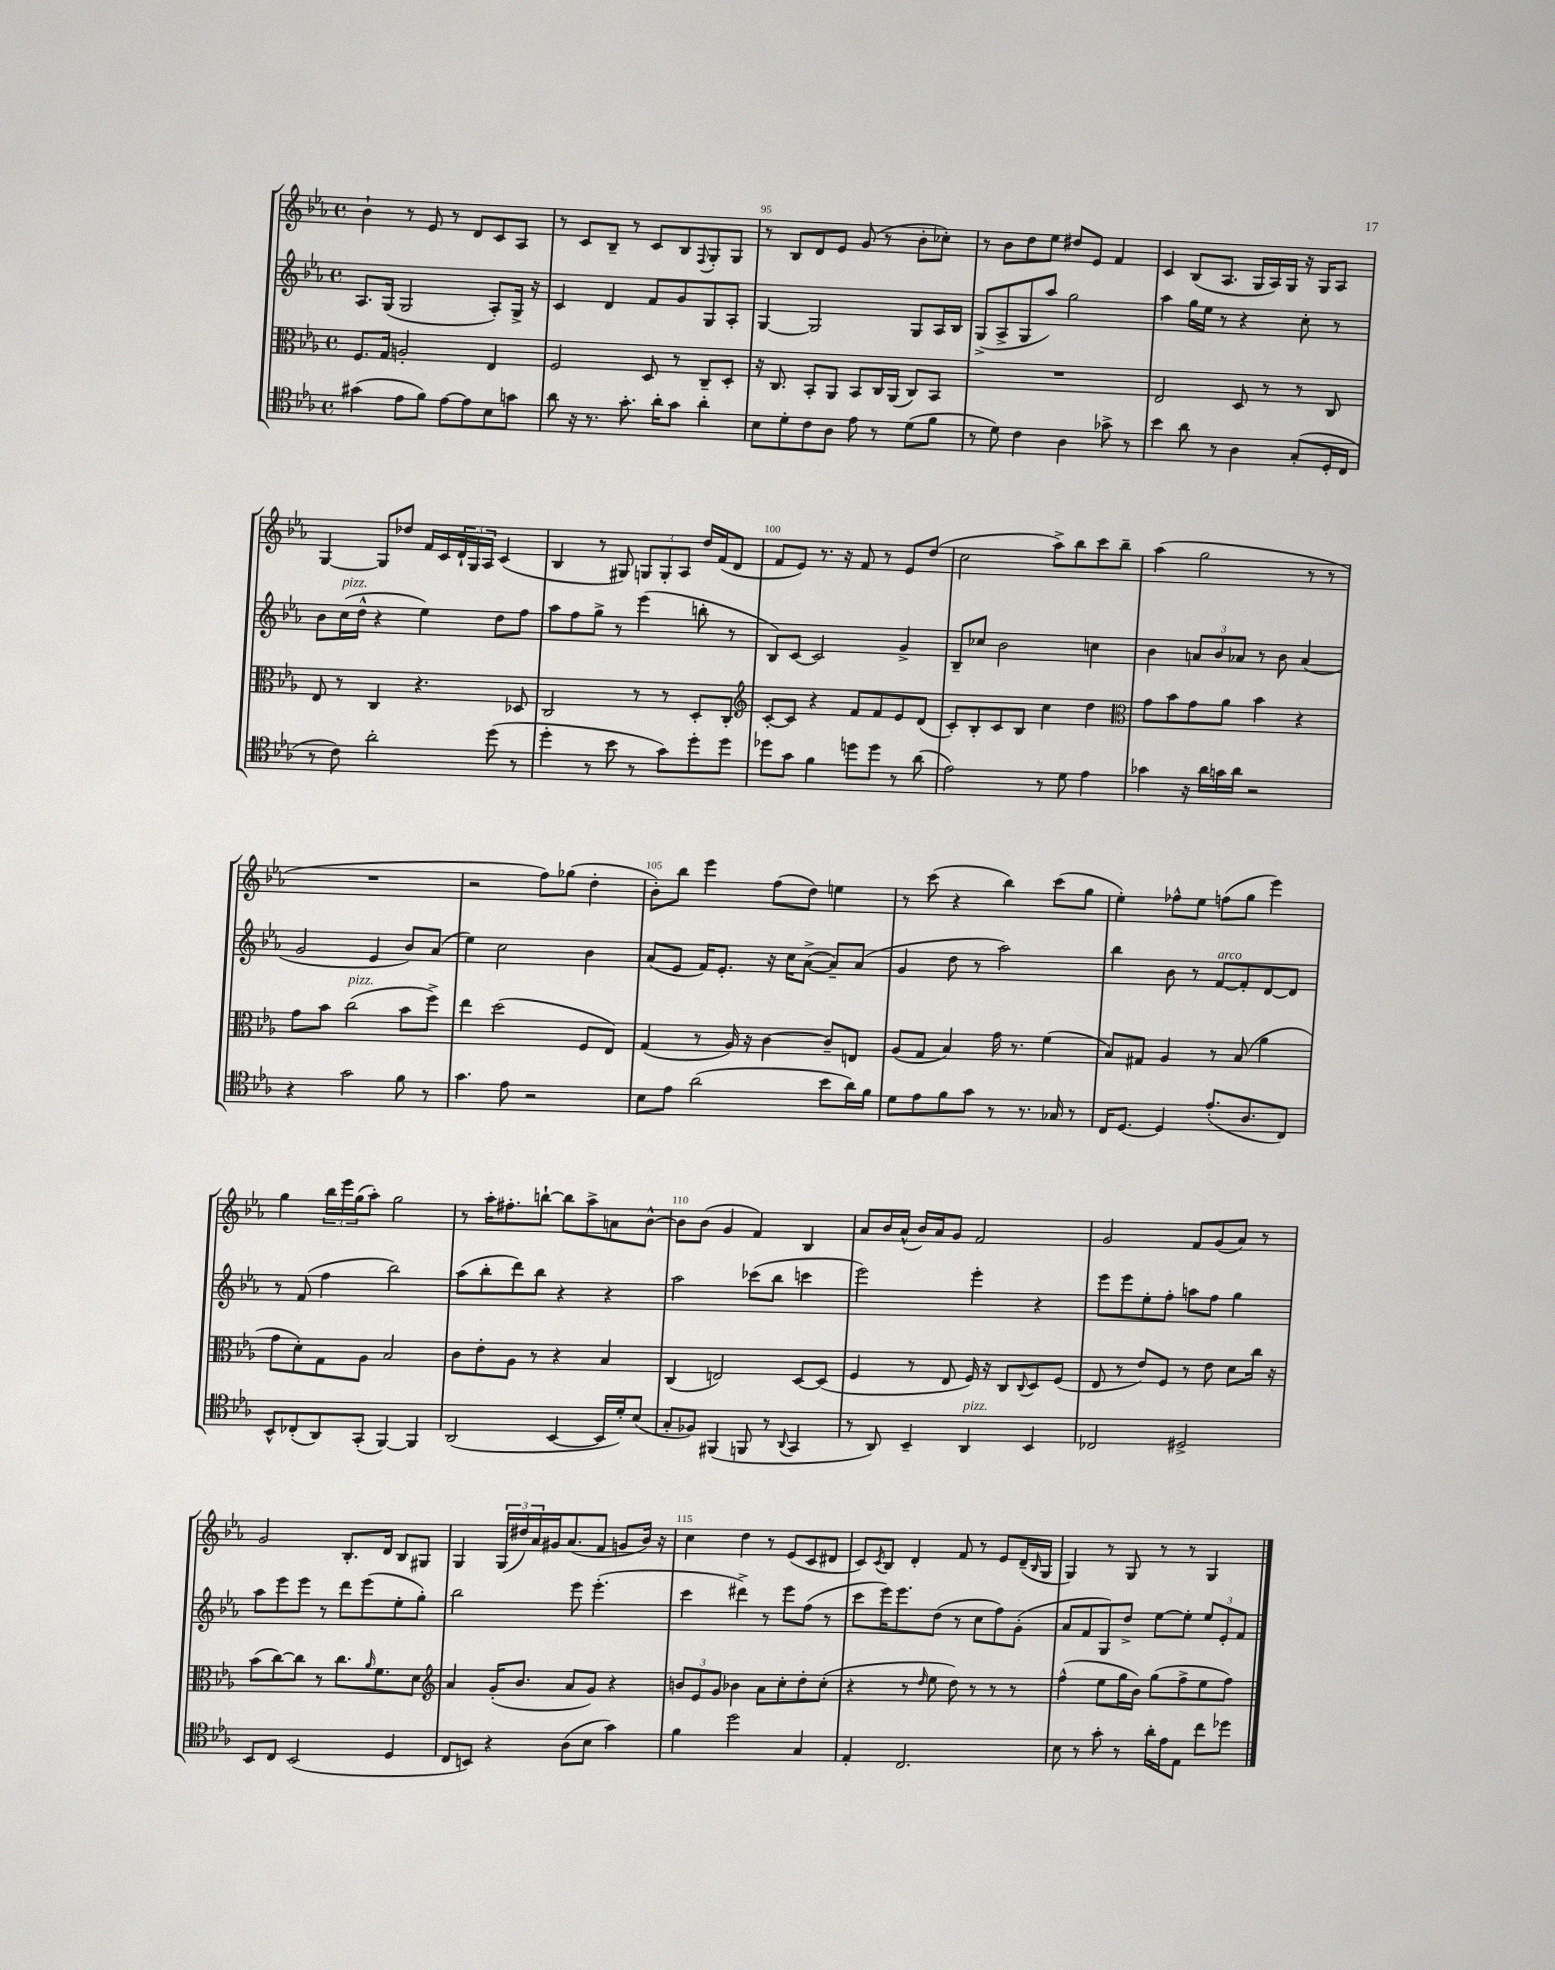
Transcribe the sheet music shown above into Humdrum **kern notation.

**kern	**kern	**kern	**kern
*staff4	*staff3	*staff2	*staff1
*clefC4	*clefC3	*clefG2	*clefG2
*k[b-e-a-]	*k[b-e-a-]	*k[b-e-a-]	*k[b-e-a-]
*M4/4	*M4/4	*M4/4	*M4/4
*met(c)	*met(c)	*met(c)	*met(c)
(4g#	8.F	8.A-	4b-`
.	16G	(16G	.
8e-	2A'	2G	8r
8f)	.	.	8e-
[8e-	.	.	8r
8e-]	.	.	8d
8B-	4E-	8A-')	8c
8g	.	16G^	8A-
.	.	16r	.
=	=	=	=
8a-	2F	4c	8r
16r	.	.	8c
8.r	.	.	.
.	.	4d	8B-~
8.g'	.	.	8r
.	8D	8f	8c
16a-'	.	.	.
8g	8r	8g	8B-
.	.	.	8qqF
4a-'	8C~	8G	8G'
.	8D'	8A-'	8G
=	=	=	=
8B-	16r	[4G	8r
.	8.C	.	.
8d'	.	.	8B-
8c	8BB-'	2G]	8d
8A-	8AA-	.	8e-
8e-	8BB-	.	(8g
8r	16C	.	8r
.	(16AA-	.	.
(8d	8C)	8G	8b-'
8f	8BB-	16A-	8cc-')
.	.	16B-	.
=	=	=	=
8r	1r	(8G^	8r
8d)	.	8A-^	8b-
4c	.	8G	8dd
.	.	8aa-)	8ee-
4A-	.	2gg	8dd#
.	.	.	8e-
8g-^	.	.	4f
8r	.	.	.
=	=	=	=
4b-	2E-	4aa-	4c
8a-	.	16gg	(8B-
.	.	16ee-	.
8r	.	8r	8.A-
4A-	8D	4r	.
.	.	.	16G
.	8r	.	16A-)
.	.	.	16G
(8G'	8r	8cc'	16r
.	.	.	16G
16D'	8C	8r	8A-
16C	.	.	.
=	=	=	=
8r	8E-	8b-	[4G
8c)	8r	(16cc	.
.	.	16dd^^	.
2a-'	4C	4r	8G]
.	.	.	8dd-
.	4.r	4ee-)	16f
.	.	.	16c
.	.	.	24d`
.	.	.	24G
.	.	.	24A-
(8dd	.	8dd	(4c
8r	8D-	8ff	.
=	=	=	=
4dd'	2C	8aa-	4B-
.	.	8ff	.
8r	.	8gg^	8r
8b-	.	8r	8G#)
8r	8r	(4eee-	12G
.	.	.	12G'
8g)	8r	.	.
.	.	.	12A-
8dd'	8D'	8bb'	16dd
.	.	.	(16f
8dd	8C'	8r	8d
=	=	=	=
*	*clefG2	*	*
8dd-	[8c'	8B-)	8f
8g	8c]	[8c	8e-)
4f	4r	2c]	8.r
.	.	.	16r
8dd	8f	.	8f
8dd	8f	.	8r
8r	8e-	4g^	8e-
(8a-	(8d	.	(8dd
=	=	=	=
2e-)	8c')	8B-~	2cc
.	8B-'	8cc-	.
.	8c	2b-	.
.	8B-	.	.
8r	4cc	.	8aa-^)
8d	.	.	8bb-
4e-	4dd	4cc	8ccc
.	.	.	8bb-~
=	=	=	=
*	*clefC3	*	*
4g-	8g	4b-	(4aa-
.	8b-	.	.
16r	8g	12a	2gg
16a-	.	.	.
.	.	12b-	.
16g	8a-	.	.
.	.	12a-	.
16a-	.	.	.
2r	4b-	8r	.
.	.	8b-	.
.	4r	(4a-	8r
.	.	.	8r
=	=	=	=
4r	8g	2g	1r
.	8b-	.	.
2g	(2cc	.	.
.	.	4e-	.
8f	8b-	8b-)	.
8r	8ff^)	(8a-	.
=	=	=	=
4.g	4ee-	4ee-)	2r
.	(2dd	2cc	.
8e-	.	.	.
2r	.	.	8ff)
.	.	.	(8gg-
.	8F	4b-	4dd'
.	8E-)	.	.
=	=	=	=
8B-	(4G	(8a-	8b-')
8e-	.	8e-	8bb-
(2a-	8r	16f)	4eee-
.	.	8.e-'	.
.	16A-)	.	.
.	16r	.	.
.	[4c	16r	(8ff
.	.	16cc	.
.	.	([8a-^	8dd)
8b-	8c~]	8a-~])	4ee
16a-)	8E	(8a-	.
16f	.	.	.
=	=	=	=
8d	(8A-	4g	8r
8e-	8G	.	(8ccc
8f	4B-)	8dd	4r
8g	.	8r	.
8r	16g	2aa-)	4bb-)
.	8.r	.	.
8.r	.	.	.
.	(4f	.	(8ccc
16G-	.	.	.
8r	.	.	8gg
=	=	=	=
16C	8B-)	4bb-	4ee-')
[8.D	.	.	.
.	8G#	.	.
4D]	4A-	8b-	8ff-^^
.	.	8r	8ee-
(8.e-'	8r	[8f	(8ff
.	(8B-	8f']	8gg
8.A-	.	.	.
.	4a-	[8d	4eee-)
8C)	.	8d]	.
=	=	=	=
8BB-^^	8g	8r	4gg
(8C-'	8d')	(8f	.
8AA-)	8G	4ff	24bb-
.	.	.	24eee-
.	.	.	(24gg
(8GG'	8A-	.	8aa-')
[4FF)	2B-	2bb-)	2gg
4FF]	.	.	.
=	=	=	=
(2AA-	8c	(8aa-	8r
.	8e-'	8bb-'	16aa-'
.	.	.	8.ff#'
.	8A-	8ddd)	.
.	8r	8bb-	[8bb`
[4BB-	4r	4r	8bb]
.	.	.	8aa-^
16BB-]	4B-	4r	8a
16d')	.	.	.
(8B-	.	.	[8b-^^
=	=	=	=
8G'	(4C	2aa-	8b-]
8F-)	.	.	(8b-
(4FF#	2E)	.	4g
8FF	.	(8ccc-	4f)
8r	.	8bb-	.
8qqAA-	.	.	.
4GG	[8D	4ccc	4B-
.	(8D]	.	.
=	=	=	=
8r	4F	2eee-)	8a-
8AA-)	.	.	16b-
.	.	.	(16a-^^
4BB-~	8r	.	16b-)
.	.	.	16a-
.	8E-	.	8g
4AA-	16F)	4eee-'	2f
.	16r	.	.
.	8C	.	.
.	8qqC	.	.
4BB-	8D	4r	.
.	(8F	.	.
=	=	=	=
2C-	8E-	8eee-	2g
.	8r	8eee-	.
.	8e-)	8ee-'	.
.	8F	8ff'	.
2D#^	8r	8aa	8f
.	8e-	8ff	(8g
.	8d	4gg	8a-)
.	16cc	.	8r
.	16r	.	.
=	=	=	=
8BB-	(8b-	8aa-	2g
8C	[8cc)	8eee-	.
(2BB-	8cc]	8eee-	.
.	8r	8r	.
.	8.cc	8ddd	8.B-'
.	.	(8eee-	.
.	16qqa-	.	.
.	8.f	.	16d
4D	.	8ee-'	8B-
.	8d	8gg')	8G#
=	=	=	=
*	*clefG2	*	*
8C	4a-	2bb-	4G
8BB)	.	.	.
4r	(16g'	.	(24G
.	.	.	24dd#)
.	8.b-	.	.
.	.	.	24a-
.	.	.	16g#
.	.	.	(8.a-
(8A-	8a-	8eee-	.
8B-	8g)	(4.eee-'	8f
4g)	4r	.	8g
.	.	.	16b-)
.	.	.	16r
=	=	=	=
4f	12b	4ccc	4cc
.	12e-	.	.
.	12g	.	.
2dd	4b-	4ddd#^)	4dd
.	8a-	8r	8r
.	8cc'	8eee-	(8e-
4G	8dd'	(8ff	8c
.	(8cc'	8r	8d#
=	=	=	=
4E-'	4r	8ccc	8c)
.	.	.	8qc
.	.	16eee-)	8B-
.	.	8.eee-	.
2.C	8r	.	4d'
.	16qqdd	.	.
.	8ee-	(8dd	.
.	8dd)	8r	8f
.	8r	8cc	8r
.	8r	8ff)	8e-
.	8r	(8g'	(16d~
.	.	.	16qqB-
.	.	.	16G
=	=	=	=
8B-	(4ff^^	8a-	4G)
8r	.	8f	.
8g'	8ee-	8G)	8r
8r	16gg	8dd^	8G
.	16b-)	.	.
16a-'	(8gg	[8ee-	8r
16e-	.	.	.
8E-	8ff^	8ee-']	8r
8cc	8ee-	12ee-	4G
.	.	12e-'	.
8dd-	8ff)	.	.
.	.	12f	.
==	==	==	==
*-	*-	*-	*-
